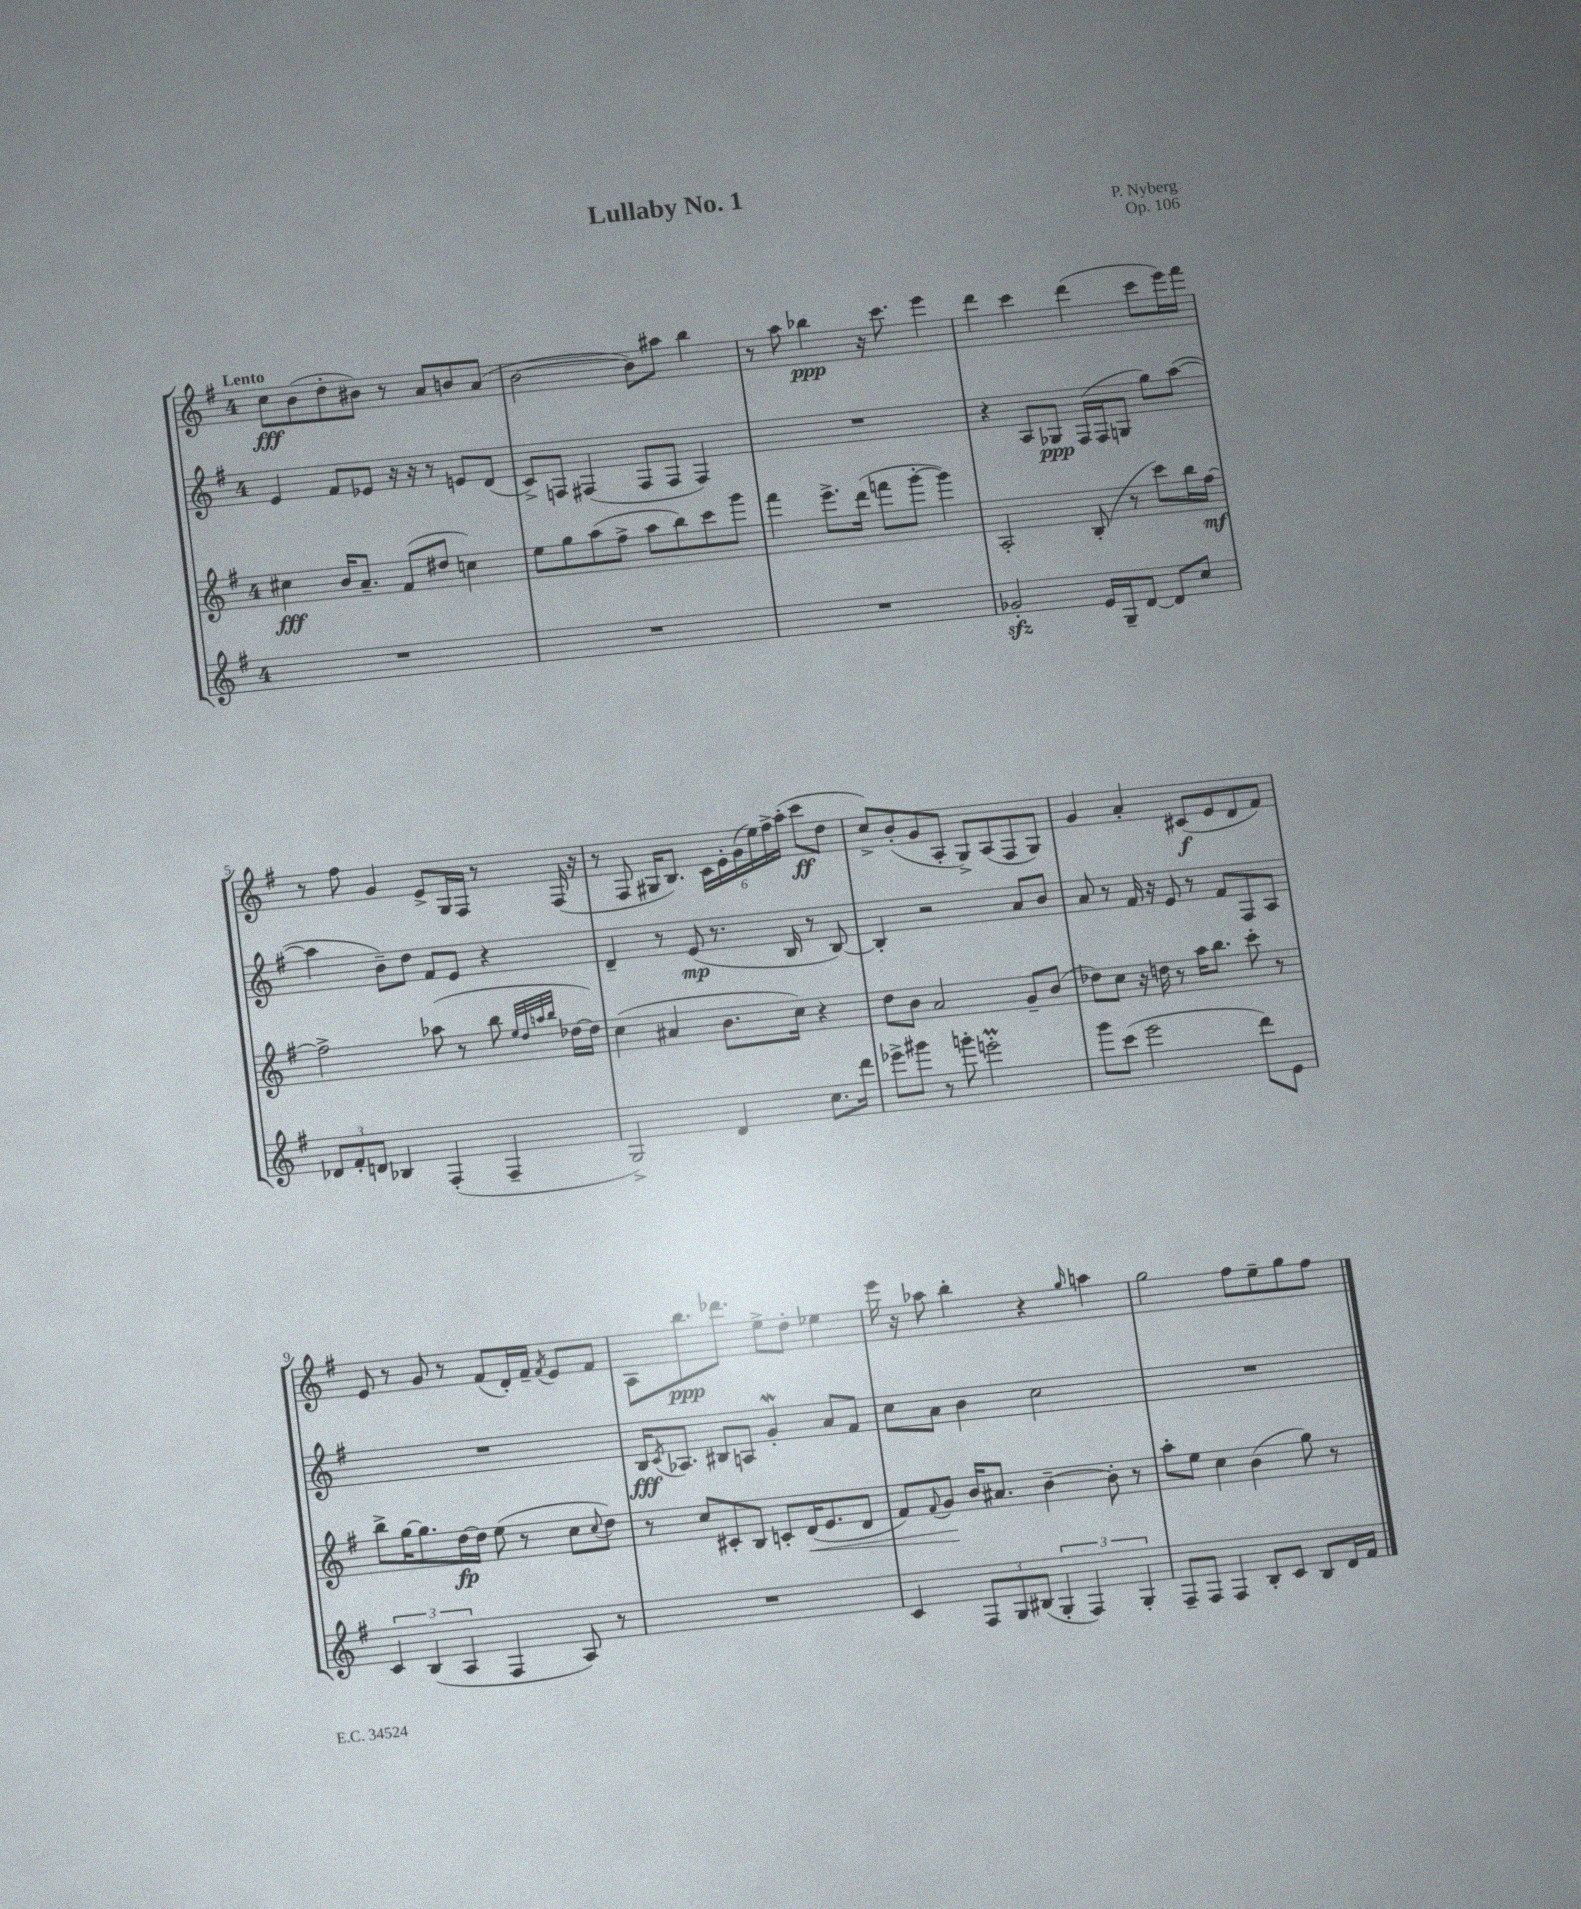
\header { title = "Lullaby No. 1" composer = "P. Nyberg" opus = "Op. 106" }
<<
\new StaffGroup <<
\new Staff = "s0" {
    \clef treble \key g \major \once \override Staff.TimeSignature.style = #'single-digit \time 4/4 \tempo "Lento"
    c''8\fff b'8( d''8-. bis'8) r8 a'8 b'8 a'8( |
    b'2~ b'8) ais''8 b''4 |
    r8 a''8 bes''4\ppp r16 c'''8. e'''4 |
    d'''4 c'''4 d'''4( c'''8 e'''16) fis'''16 |
    r8 fis''8 g'4 e'8-> g16 fis16 r8 fis16( r16 |
    r8 fis8 gis16 b8.) \tuplet 6/4 { c'16 e'16-. g'16( e''16) fis''16-> a''16-.( } c'''8\ff d''8 |
    c''8->) b'8-.( g'8 a8-. g8->) a8( fis8 g8) |
    g'4 a'4-. cis'8\f( e'8 d'8 fis'8) |
    e'8 r8 g'8 r8 fis'8( d'16-.) fis'16-- \acciaccatura { fis'8 } e'8 fis'8 |
    a8 b''8.\ppp des'''8. e''8-> d''8-. ees''4 |
    e'''16 r16 aes''8 b''4-. r4 \grace { g''16 } a''4 |
    g''2 fis''8 e''8-- g''8 fis''8 \bar "|." |
}
\new Staff = "s1" {
    \clef treble \key g \major \once \override Staff.TimeSignature.style = #'single-digit \time 4/4
    e'4 fis'8 ees'8 r16 r16 r8 e'8 d'8( |
    c'8->) f8 fis4( fis8 fis8 fis4) |
    R1 |
    r4 a8 ges8\ppp fis16( fis16 g8 g''8) a''8~( |
    a''4 b'8--) d''8 fis'8 e'8 r4 |
    d'4-- r8 e'8\mp( r8. b16 r8 b8~) |
    b4-. r2 a'8 b'8 |
    a'8 r8 fis'16 r16 e'8 r8 fis'8 fis8 a8 |
    R1 |
    b16\fff \acciaccatura { c'8 } aes8. bis8 a8 g'4-.\mordent a'8 fis'8 |
    c''8 a'8 b'4 c''2 |
    R1 \bar "|." |
}
\new Staff = "s2" {
    \clef treble \key g \major \once \override Staff.TimeSignature.style = #'single-digit \time 4/4
    cis''4\fff b'16 a'8.-- fis'8( dis''8 c''4) |
    e''8 g''8 a''8( fis''8-> a''8 b''8) c'''8 g'''8 |
    fis'''4 e'''8.-> d'''16( f'''8 g'''8~-. g'''4) |
    a2-. b8-.( r8 c'''8) b''16 fis''16~\mf |
    fis''2-> aes''8( r8 b''8 \grace { e''32 d''32 a''32 b''32 } des''16~ des''16) |
    c''4( ais'4 b'8. c''16) r4 |
    d''8 b'8 a'2 g'8-- b'8( |
    des''8) c''8 r16 d''16 r8 a''16 b''8. c'''8-. r8 |
    b''8-> g''16~ g''8. d''16~\fp d''16 e''8( r8 c''8 \appoggiatura { c''8 } d''8) |
    r8 c''8 cis'8-. b8 c'8-. d'16\<( e'8. d'8 |
    fis'8) \appoggiatura { fis'8 } g'8\! b'16 ais'8. b'4~-- b'8-. r8 |
    a''8-. e''8 c''4 b'4( g''8) r8 \bar "|." |
}
\new Staff = "s3" {
    \clef treble \key g \major \once \override Staff.TimeSignature.style = #'single-digit \time 4/4
    R1 |
    R1 |
    R1 |
    ges'2-.\sfz e'16 g16-- d'8~ d'8 c''8 |
    \tuplet 3/2 { des'8 fis'8-. d'8 } bes4 fis4-.( fis4-- |
    g2->) d'4 c''8. d'''16 |
    ees'''8-> gis'''8 r8 g'''8-. e'''2-.\prall |
    g'''8 c'''8( e'''2 d'''8) e'8 |
    \tuplet 3/2 { c'4 b4( a4 } fis4 a8) r8 |
    R1 |
    c'4 \tuplet 3/2 { fis8 g8 bis8( } \tuplet 3/2 { g4-. fis4) g4-. } |
    fis8-- fis8 fis4 b8-. c'8 b8 d'16 fis'16 \bar "|." |
}
>>
>>
